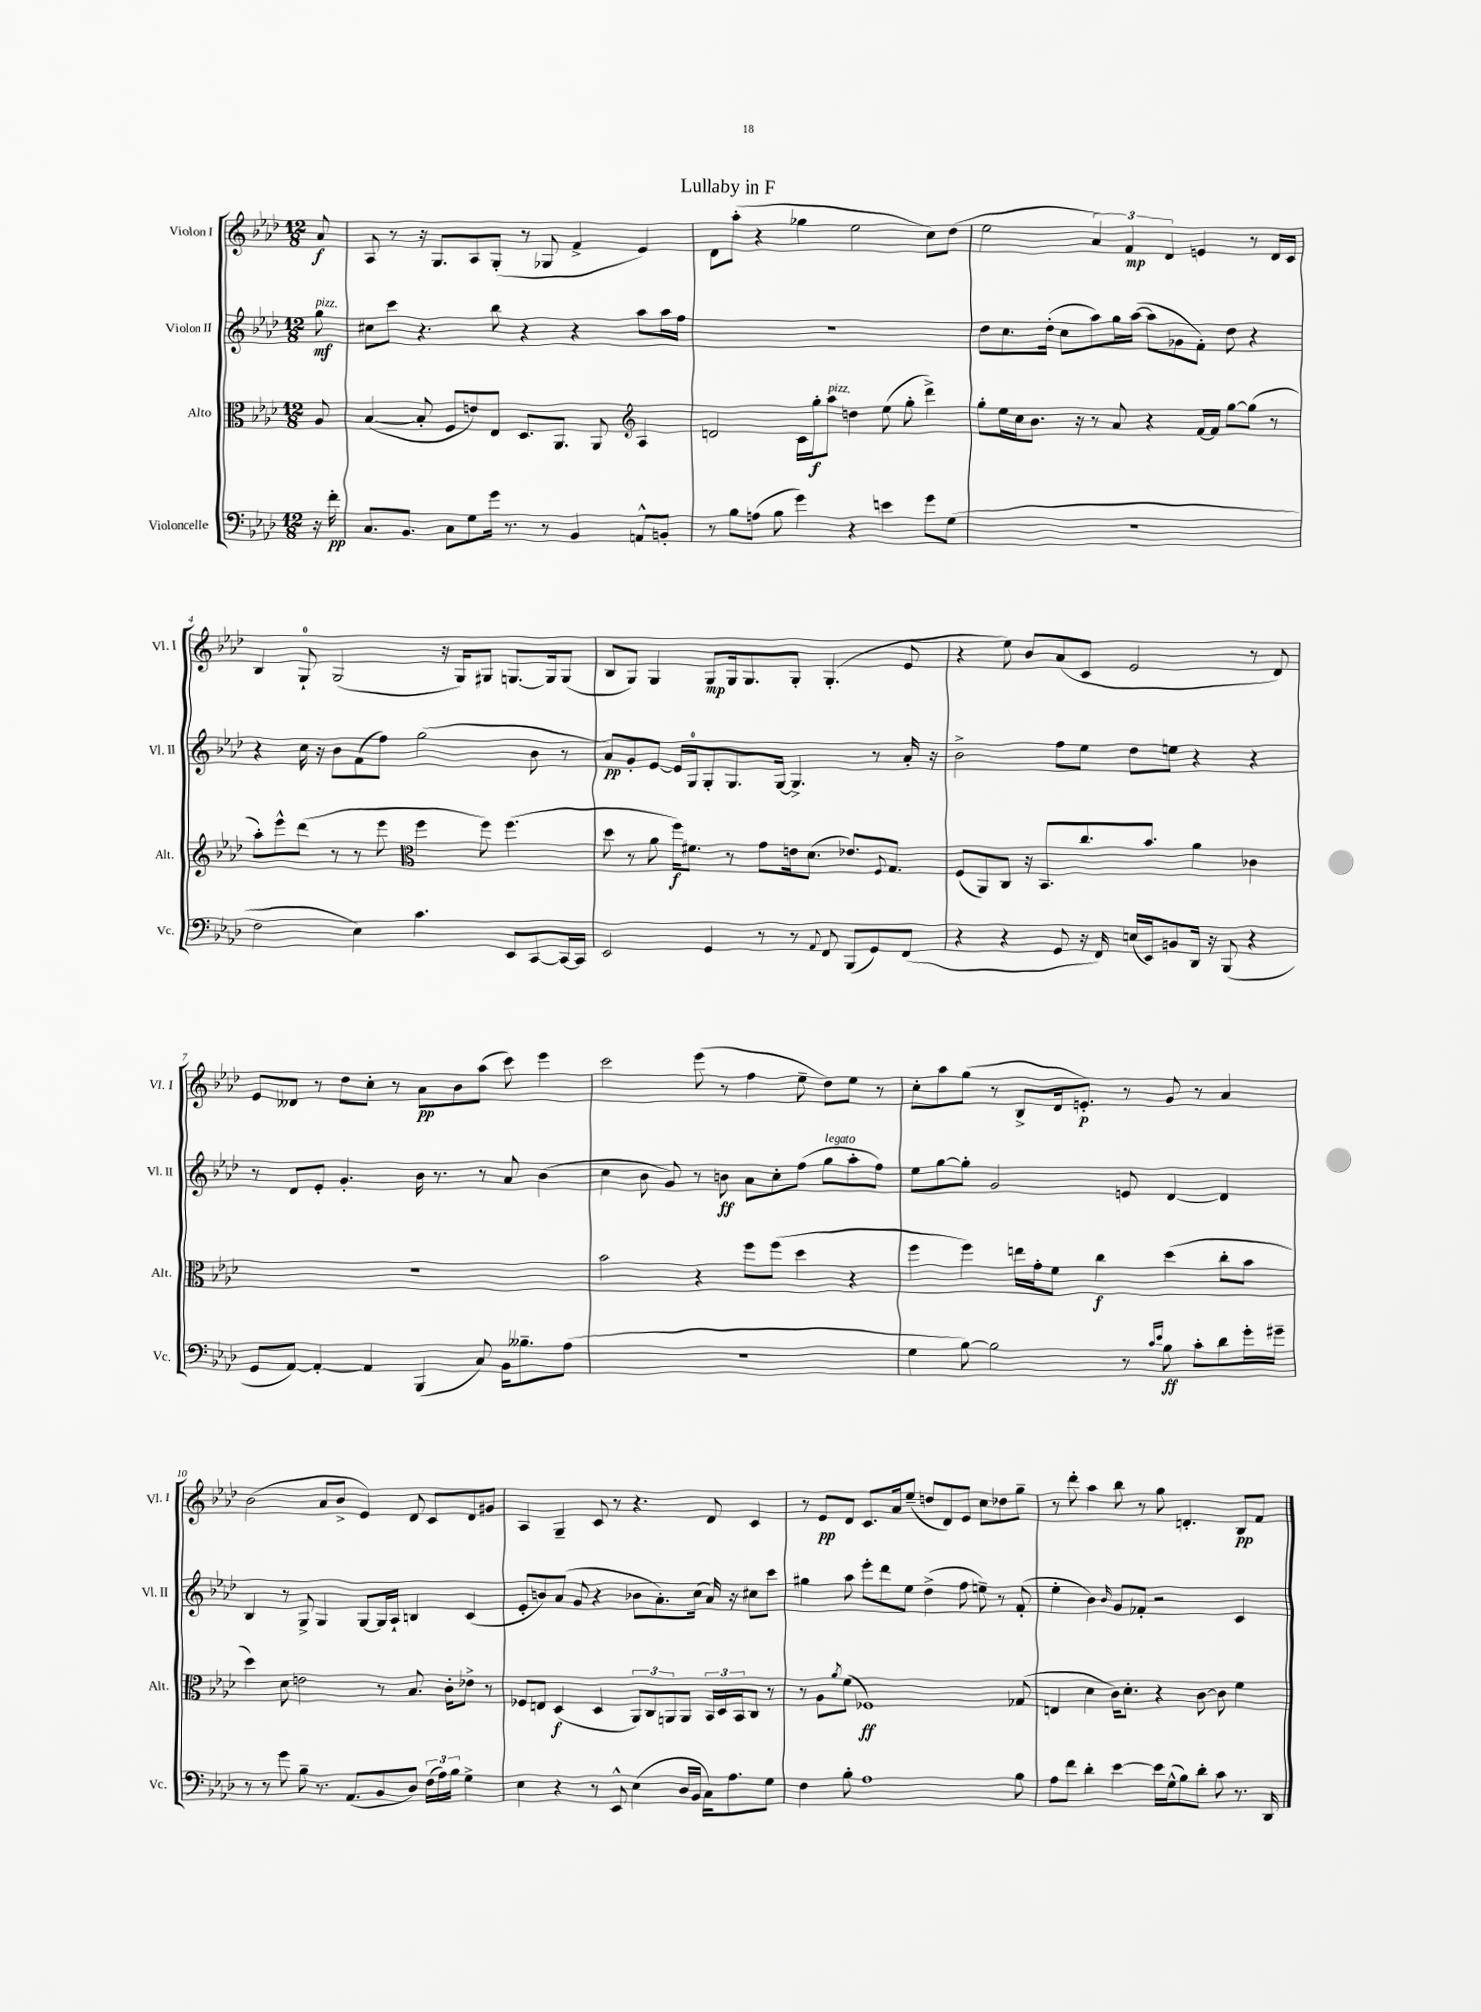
\header { title = "Lullaby in F" }
<<
\new StaffGroup <<
\new Staff = "s0" \with { instrumentName = "Violon I" shortInstrumentName = "Vl. I" } {
    \clef treble \key aes \major \numericTimeSignature \time 12/8 \partial 8
    aes'8\f |
    aes8 r8 r16 g8. aes8 g8-.( r8 ges8 f'4-> ees'4) |
    des'8 aes''8-.( r4 ges''4 ees''2 c''8) des''8( |
    ees''2 \tuplet 3/2 { aes'4) f'4\mp des'4 } e'4 r8 des'16 c'16 |
    bes4 g8-0-! g2( r16 g16) gis8 g8.~ g16 g8( |
    bes8 g8) g4 g8\mp g16 g8. g8-. g4.-.( ees'8 |
    r4 ees''8) bes'8 aes'8( c'8 ees'2 r8 des'8) |
    ees'8 deses'8 r8 des''8 c''8-. r8 aes'8\pp bes'8 aes''8( c'''8) ees'''4 |
    c'''2 ees'''8( r8 f''4 ees''8-- des''8) ees''8 r8 |
    c''8-. aes''8 g''8( r8 bes8-> des'16 e'8.-.\p) r8 g'8 r8 aes'4 |
    bes'2( aes'8 bes'8-> ees'4) des'8 c'8 des'8 gis'8 |
    aes4 g4-- c'8 r8 r4. des'8 c'4 |
    r8 ees'8\pp des'8 c'8. aes'16 ees''8--( d''8 des'8) ees'8 c''8 des''8 g''8-- |
    r8 des'''8-. aes''4 bes''8 r8 g''8 d'4.-. bes8\pp f'8 \bar "|." |
}
\new Staff = "s1" \with { instrumentName = "Violon II" shortInstrumentName = "Vl. II" } {
    \clef treble \key aes \major \numericTimeSignature \time 12/8 \partial 8
    g''8\mf^\markup { \italic "pizz." } |
    cis''8 c'''8 r4. bes''8 r4 r4 aes''8 aes''16 f''16 |
    R1. |
    des''8 c''8. des''16-.( c''8 aes''8) g''16 aes''16~( aes''8 ges'8 f'8-.) des''8 r4 |
    r4 c''16 r16 bes'8 f'8( f''8) g''2( bes'8 r8 |
    aes'8\pp) g'8-. ees'8~ ees'16 g16-0 g8-. g8. g16~ g4.-> r8 aes'16-. r16 |
    bes'2-> f''8 ees''8 des''8 e''8 r4 r4 |
    r8 des'8 ees'8-. g'4.-. bes'16 r8. r8 aes'8 bes'4( |
    c''4 bes'8 g'8) r8 b'8\ff aes'8 c''8-. f''8( g''8^\markup { \italic "legato" } aes''8-. f''8) |
    ees''8 g''8~ g''8-. g'2 e'8 des'4~ des'4 |
    bes4 r8 g8-> g4 g8~ g16 aes16-! b4 c'4( |
    ees'8-. b'8) aes'8( g'8 r4 bes'8 aes'8.-.) c''16( aes'16) r16 cis''8 c'''8 |
    gis''4 aes''8 ees'''8-. des'''8 ees''8 des''4->( f''8 e''8--) r8 f'8-.( |
    ees''4-. bes'4) \grace { bes'16 } g'8 fes'8-. r2 c'4 \bar "|." |
}
\new Staff = "s2" \with { instrumentName = "Alto" shortInstrumentName = "Alt." } {
    \clef alto \key aes \major \numericTimeSignature \time 12/8 \partial 8
    aes8 |
    bes4~( bes8-. f8 e'8) ees8 des8. aes,8. aes,8 \clef treble aes4 |
    d'2 c'16 g''16-.\f aes''8^\markup { \italic "pizz." } d''4 ees''8( g''8-. des'''4->) |
    g''8-. ees''16 c''16 bes'8. r16 r8 aes'8 r4 f'16~ f'16 g''8~ g''8( r8 |
    aes''8-.) ees'''8-^ des'''8( r8 r8 ees'''8 \clef alto f''4 f''8) f''4.( |
    des''8 r8 aes'8 f''16\f) fis'8. r8 g'8 e'16 des'8.( ees'8.) \appoggiatura { f8 } g8. |
    f8( aes,8) c8 r16 bes,8. c''8. bes'8. aes'4 ces'4 |
    R1. |
    bes'2 r4 f''8 f''8( des''4 r4 |
    f''4 f''4) e''16 g'16-. f'8 c''4\f des''4( c''8-. bes'8 |
    des''4) des'8 e'2 r8 bes8. c'16-. ees'8-> r8 |
    fes8 e8 des4\f( des4 \tuplet 3/2 { aes,8) c8 a,8 } a,8 \tuplet 3/2 { bes,16 des16 bes,16 } c8 r8 |
    r8 aes8 \acciaccatura { aes'8 } f'8( fes1\ff) ges8( |
    e4 des'4 c'16) des'8.-. r4 c'8~ c'8 f'4 \bar "|." |
}
\new Staff = "s3" \with { instrumentName = "Violoncelle" shortInstrumentName = "Vc." } {
    \clef bass \key aes \major \numericTimeSignature \time 12/8 \partial 8
    r16 f'16-.\pp |
    c8. bes,8. c8 g8 g'16 r8. r8 bes,4 a,8-^ b,8-. |
    r8 bes8 a8( bes8 g'4) r4 e'4 g'8 g8( |
    R1. |
    f2 ees4) c'4. ees,8 c,8~ c,16~ c,16 |
    ees,2 g,4 r8 r8 \appoggiatura { aes,8 } f,8 bes,,8( g,8) f,8( |
    r4 r4 g,8 r16 f,16) e16( ees,16) b,8 des,16 r16 bes,,8( r4 |
    g,8 aes,8~) aes,4~-. aes,4 bes,,4( c8) bes,16 beses8.-- aes8( |
    R1. |
    g4 bes8~) bes2 r8 \grace { c'16 ees'16 } bes8\ff c'8-. des'8 g'16-. gis'16-- |
    r8 r8 g'8 bes8-- r8. aes,8.( bes,8 des8) \tuplet 3/2 { f16( aes16) bes16 } g4-> |
    ees4 r4 r8 ees,8-^ ees4( des16 bes,16 c16) aes8. g8 |
    f4 bes8-. aes1 bes8 |
    aes8 f'8 des'4-. ees'4~ ees'16 g16-^( bes8) des'8-. c'8 r8. des,16 \bar "|." |
}
>>
>>
